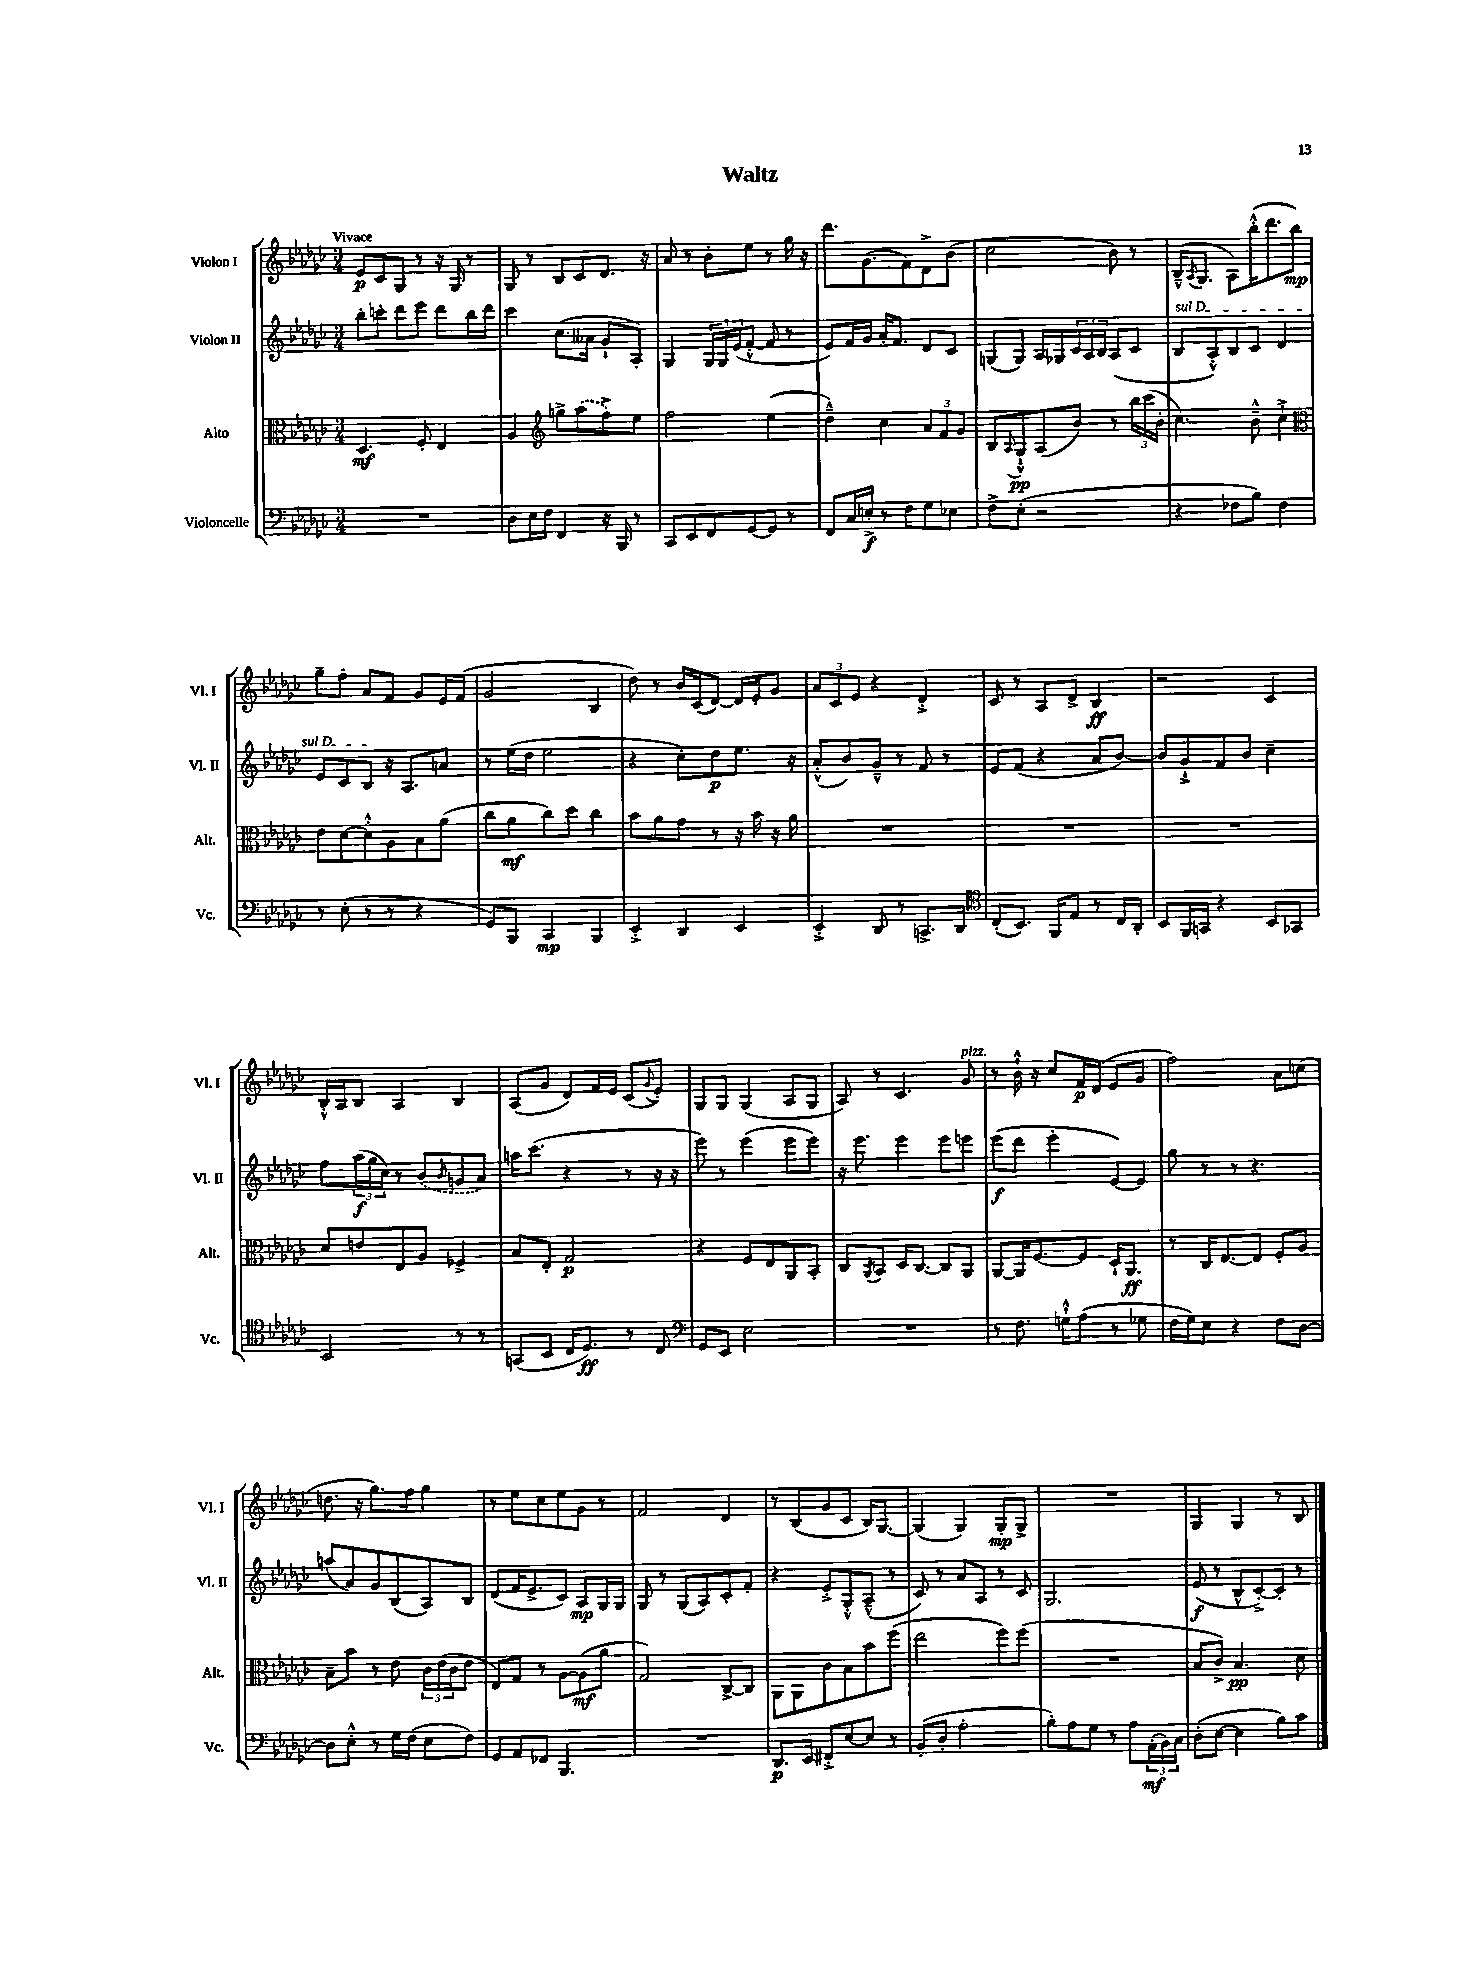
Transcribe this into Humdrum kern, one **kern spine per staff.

**kern	**dynam	**kern	**dynam	**kern	**dynam	**kern	**dynam
*part4	*part4	*part3	*part3	*part2	*part2	*part1	*part1
*staff4	*staff4	*staff3	*staff3	*staff2	*staff2	*staff1	*staff1
*I"Violoncelle	*	*I"Alto	*	*I"Violon II	*	*I"Violon I	*
*I'Vc.	*	*I'Alt.	*	*I'Vl. II	*	*I'Vl. I	*
*clefF4	*	*clefC3	*	*clefG2	*	*clefG2	*
*k[b-e-a-d-g-c-]	*	*k[b-e-a-d-g-c-]	*	*k[b-e-a-d-g-c-]	*	*k[b-e-a-d-g-c-]	*
*M3/4	*	*M3/4	*	*M3/4	*	*M3/4	*
=1	=1	=1	=1	=1	=1	=1	=1
!	!	!	!	!	!	!LO:TX:a:B:t=Vivace	!
2.r	.	4.D-/	mf	8bb-'\L	.	8e-/L	p
.	.	.	.	8cccn'\J	.	8c-/	.
.	.	.	.	8ddd-\L	.	8G-/J	.
.	.	8F'/	.	8eee-\J	.	8r	.
.	.	4E-/	.	8ddd-\L	.	16r	.
.	.	.	.	.	.	16G-/	.
.	.	.	.	16bb-\L	.	8r	.
.	.	.	.	16ddd-\JJ	.	.	.
=2	=2	=2	=2	=2	=2	=2	=2
8D-\L	.	4A-/	.	4ccc-\	.	8G-/	.
16E-\L	.	.	.	.	.	8r	.
16F\JJ	.	.	.	.	.	.	.
*	*	*clefG2	*	*	*	*	*
4FF/	.	8ggn^\L	.	(8.cc-\L	.	8B-/L	.
.	.	(8aa-\	.	.	.	8c-/	.
.	.	.	.	16a--X\Jk	.	.	.
16r	.	8ff^\)	.	8g-`/L	.	8.d-/J	.
16BBB-/	.	.	.	.	.	.	.
8r	.	8ee-\J	.	8A-'/J)	.	.	.
.	.	.	.	.	.	16r	.
=3	=3	=3	=3	=3	=3	=3	=3
8CC-/L	.	2ff\	.	4G-/	.	8a-/	.
8EE-/	.	.	.	.	.	8r	.
8FF/	.	.	.	24G-/LL	.	8b-'\L	.
.	.	.	.	24G-/	.	.	.
.	.	.	.	(24e-/J	.	.	.
[8GG-/	.	.	.	[8f'^^/J	.	8ee-\J	.
8GG-/J]	.	(4ee-\	.	8f/]	.	8r	.
8r	.	.	.	8r	.	16gg-\	.
.	.	.	.	.	.	16r	.
=4	=4	=4	=4	=4	=4	=4	=4
8FF/L	.	4dd-~^^\)	.	8e-/L)	.	8.ddd-\L	.
16C-/L	.	.	.	16f/L	.	.	.
16En'^/JJ	f	.	.	16g-/JJ	.	(8.g-\	.
8r	.	4cc-\	.	16a-'/KL	.	.	.
.	.	.	.	8.f/J	.	.	.
8F\L	.	.	.	.	.	8f\)	.
8G-\	.	12a-/L	.	8d-/L	.	8d-^\	.
.	.	12f/	.	.	.	.	.
8E-X\J	.	.	.	8c-/J	.	(8b-\J	.
.	.	12g-/J	.	.	.	.	.
=5	=5	=5	=5	=5	=5	=5	=5
8F^\L	.	8B-/L	.	(8Gn/L	.	2cc-\	.
.	.	8qqA-/	.	.	.	.	.
(8E-'\J	.	8G-`^^/	pp	8G/J)	.	.	.
2r	.	(8A-/	.	16A-/LL	.	.	.
.	.	.	.	16G-X/	.	.	.
.	.	8b-/J)	.	24c-/	.	.	.
.	.	.	.	24A-/	.	.	.
.	.	.	.	24B-/JJ	.	.	.
.	.	8r	.	(8A-/L	.	8b-\)	.
.	.	24bb-\LL	.	8c-/J	.	8r	.
.	.	(24ccc-\	.	.	.	.	.
.	.	24b-'\JJ	.	.	.	.	.
=6	=6	=6	=6	=6	=6	=6	=6
!	!	!	!	!LO:TX:a:i:t=sul D	!	!	!
4r	.	4.cc-\)	.	8B-/L	.	(16B-~^^/KL	.
.	.	.	.	.	.	8qA-/	.
.	.	.	.	.	.	8.G-/J	.
.	.	.	.	8A-'^^/)	.	.	.
8F-X\L	.	.	.	8B-/	.	8A-\L)	.
8B-\J)	.	8b-~^^\	.	8c-/J	.	(16bb-'^^\K	.
.	.	.	.	.	.	8.ddd-\	.
4F-\	.	4cc-`^\	.	4d-/	.	.	.
.	.	.	.	.	.	8bb-\J)	mp
!!LO:LB:g=z
=7	=7	=7	=7	=7	=7	=7	=7
*	*	*clefC3	*	*	*	*	*
8r	.	8e-\L	.	8e-/L	.	8gg-~\L	.
(8E-'\	.	[8d-\	.	8c-/	.	8ff'\J	.
8r	.	8d-'^^\]	.	8B-/J	.	8a-/L	.
8r	.	8A-\	.	16r	.	8f/J	.
.	.	.	.	8.A-/L	.	.	.
4r	.	8B-\	.	.	.	8g-/L	.
.	.	(8a-\J	.	8an/J	.	16e-/L	.
.	.	.	.	.	.	(16f/JJ	.
=8	=8	=8	=8	=8	=8	=8	=8
8GG-/L)	.	8cc-\L	.	8r	.	2g-/	.
8BBB-/J	.	8a-\	mf	(16ee-\LL	.	.	.
.	.	.	.	16dd-\JJ	.	.	.
4CC-/	mp	8cc-\)	.	2ee-\	.	.	.
.	.	8dd-\J	.	.	.	.	.
4BBB-/	.	4cc-\	.	.	.	4B-/	.
=9	=9	=9	=9	=9	=9	=9	=9
4EE-'^/	.	8b-\L	.	4r	.	8dd-\)	.
.	.	8a-\	.	.	.	8r	.
4DD-/	.	8g-\J	.	8cc-'\L)	.	16b-/LL	.
.	.	.	.	.	.	(16c-/J	.
.	.	8r	.	8dd-\	p	[8d-/J)	.
4EE-/	.	16r	.	8.ee-\J	.	16d-/LL]	.
.	.	16b-\	.	.	.	16e-'/J	.
.	.	16r	.	.	.	8g-/J	.
.	.	16a-\	.	16r	.	.	.
=10	=10	=10	=10	=10	=10	=10	=10
4EE-'^/	.	2.r	.	(8a-'^^/L	.	12a-/L	.
.	.	.	.	.	.	12c-/	.
.	.	.	.	8b-/)	.	.	.
.	.	.	.	.	.	12e-/J	.
8DD-/	.	.	.	8g-~^^/J	.	4r	.
8r	.	.	.	8r	.	.	.
8.CCn^/L	.	.	.	8f/	.	4d-'^/	.
.	.	.	.	8r	.	.	.
16DD-/Jk	.	.	.	.	.	.	.
=11	=11	=11	=11	=11	=11	=11	=11
*clefC4	*	*	*	*	*	*	*
(8C-'/L	.	2.r	.	8e-/L	.	8c-/	.
8.BB-/J)	.	.	.	(8f/J	.	8r	.
.	.	.	.	4r	.	8A-/L	.
16FF/KL	.	.	.	.	.	.	.
8E-/J	.	.	.	.	.	8d-^/J	.
8r	.	.	.	8a-/L	.	4B-/	ff
16C-/LL	.	.	.	[8b-/J)	.	.	.
16AA-'/JJ	.	.	.	.	.	.	.
=12	=12	=12	=12	=12	=12	=12	=12
8BB-/L	.	2.r	.	8b-/L]	.	2r	.
16FF/L	.	.	.	8g-`^/	.	.	.
16GGn/JJ	.	.	.	.	.	.	.
4r	.	.	.	8f/	.	.	.
.	.	.	.	8b-/J	.	.	.
8BB-/L	.	.	.	4cc-~\	.	4c-/	.
8GG-X/J	.	.	.	.	.	.	.
!!LO:LB:g=z
=13	=13	=13	=13	=13	=13	=13	=13
2BB-/	.	8d-/L	.	8ff\L	.	16B-'^^/LL	.
.	.	.	.	.	.	16A-/J	.
.	.	8en/	.	(24aa-\L	f	8B-/J	.
.	.	.	.	24gg-\	.	.	.
.	.	.	.	24cc-\JJ)	.	.	.
.	.	8E-/	.	8r	.	4A-/	.
.	.	8A-/J	.	(8b-/L	.	.	.
.	.	.	.	16qqb-/	.	.	.
8r	.	4F-X^/	.	8gn/	.	4B-/	.
8r	.	.	.	8a-/J)	.	.	.
=14	=14	=14	=14	=14	=14	=14	=14
(8GGn/L	.	8B-/L	.	16aan\KL	.	(8A-/L	.
.	.	.	.	(8.ccc-\J	.	.	.
8BB-/J	.	8E-'/J	.	.	.	8g-/J	.
16C-/KL	.	2G-/	p	4r	.	8d-/L)	.
8.D-/J)	ff	.	.	.	.	.	.
.	.	.	.	.	.	16f/L	.
.	.	.	.	.	.	16e-/JJ	.
8r	.	.	.	8r	.	(8c-/L	.
.	.	.	.	.	.	8qqg-/	.
8C-/	.	.	.	16r	.	8e-'/J)	.
.	.	.	.	16r	.	.	.
=15	=15	=15	=15	=15	=15	=15	=15
*clefF4	*	*	*	*	*	*	*
8GG-/L	.	4r	.	8eee-\)	.	8G-/L	.
8EE-/J	.	.	.	8r	.	8G-/J	.
2E-\	.	8F/L	.	(4eee-\	.	(4G-/	.
.	.	8E-/	.	.	.	.	.
.	.	8AA-/	.	8eee-\L	.	8A-/L	.
.	.	8BB-'/J	.	8eee-\J)	.	8G-/J	.
=16	=16	=16	=16	=16	=16	=16	=16
2.r	.	8C-/L	.	16r	.	8A-/)	.
.	.	.	.	8.eee-\	.	.	.
.	.	8qAA-/	.	.	.	.	.
.	.	8BB-/J	.	.	.	8r	.
.	.	16D-/KL	.	4eee-\	.	4.c-/	.
.	.	[8.C-/J	.	.	.	.	.
.	.	8C-/L]	.	8eee-\L	.	.	.
!	!	!	!	!	!	!LO:TX:a:i:t=pizz.	!
.	.	8AA-/J	.	8eeen\J	.	8g-/	.
=17	=17	=17	=17	=17	=17	=17	=17
8r	.	[8AA-/L	.	(8eee-\L	f	8r	.
8.F\	.	16AA-/K]	.	8ddd-\J	.	16b-`^^\	.
.	.	[8.F/	.	.	.	16r	.
.	.	.	.	4eee-'\	.	8cc-/L	.
16Gn`^^\KL	.	.	.	.	.	.	.
(8A-\J	.	8F/J]	.	.	.	16f/L	p
.	.	.	.	.	.	(16d-/JJ	.
8r	.	16D-`/KL	.	[8e-/L)	.	8e-/L	.
.	.	8.AA-/J	ff	.	.	.	.
8G-X\	.	.	.	8e-/J]	.	8g-/J	.
=18	=18	=18	=18	=18	=18	=18	=18
16F\LL	.	8r	.	8gg-\	.	2ff\)	.
16G-\J)	.	.	.	.	.	.	.
8E-\J	.	16C-/KL	.	8r	.	.	.
.	.	[8.E-/	.	.	.	.	.
4r	.	.	.	8r	.	.	.
.	.	8E-/J]	.	4.r	.	.	.
8F\L	.	8F'/L	.	.	.	8a-\L	.
[8D-\J	.	8A-/J	.	.	.	(8ccn\J	.
!!LO:LB:g=z
=19	=19	=19	=19	=19	=19	=19	=19
8D-\L]	.	8B-~\L	.	(8aan/L	.	8.ddn\	.
8E-'^^\J	.	8b-\J	.	8a-/)	.	.	.
.	.	.	.	.	.	16r	.
8r	.	8r	.	8g-/	.	8.gg-\L)	.
16G-\LL	.	8e-\	.	(8B-/	.	.	.
(16F\JJ	.	.	.	.	.	16ff\Jk	.
8E-\L	.	24c-\LL	.	8A-/)	.	4gg-\	.
.	.	(24e-\	.	.	.	.	.
.	.	24c-\J	.	.	.	.	.
8F\J)	.	8e-\J	.	8B-/J	.	.	.
=20	=20	=20	=20	=20	=20	=20	=20
8GG-/L	.	8E-/L)	.	(8d-/L	.	8r	.
8AA-/	.	8G-/J	.	16f/K	.	8ee-\L	.
.	.	.	.	8.e-^/	.	.	.
8FF-X/J	.	8r	.	.	.	8cc-\	.
4.BBB-/	.	[8A-\L	.	8c-/J)	.	8ee-\	.
.	.	(8A-\]	mf	8A-/L	mp	8g-\J	.
.	.	8a-\J	.	16G-/L	.	8r	.
.	.	.	.	16G-/JJ	.	.	.
=21	=21	=21	=21	=21	=21	=21	=21
2.r	.	2G-/)	.	8G-/	.	2f/	.
.	.	.	.	8r	.	.	.
.	.	.	.	(8G-/L	.	.	.
.	.	.	.	8A-/)	.	.	.
.	.	[8C-^/L	.	8c-'/	.	4d-/	.
.	.	8C-/J]	.	8f'/J	.	.	.
=22	=22	=22	=22	=22	=22	=22	=22
8.DD-/L	p	8AA-\L	.	4r	.	8r	.
.	.	8AA-\	.	.	.	(8B-/L	.
16EE-/Jk	.	.	.	.	.	.	.
8FF#X'^/L	.	8c-\	.	8e-'^/L	.	8g-/	.
[8E-/	.	8B-\	.	8G-'^^/	.	8c-/J	.
8E-/J]	.	8b-\	.	(8A-~^^/J	.	16B-/KL)	.
.	.	.	.	.	.	[8.G-/J	.
8r	.	(8ff\J	.	8r	.	.	.
=23	=23	=23	=23	=23	=23	=23	=23
(8BB-'/L	.	2ee-\	.	8c-/)	.	(4G-/]	.
8D-'/J	.	.	.	8r	.	.	.
2A-'\	.	.	.	8a-/L	.	4G-/)	.
.	.	.	.	8A-/J	.	.	.
.	.	8ff\L)	.	8r	.	8G-'/L	mp
.	.	(8ff\J	.	8c-/	.	8G-^/J	.
=24	=24	=24	=24	=24	=24	=24	=24
8B-'\L)	.	2.r	.	2.G-/	.	2.r	.
8A-\	.	.	.	.	.	.	.
8G-\J	.	.	.	.	.	.	.
8r	.	.	.	.	.	.	.
8A-\L	.	.	.	.	.	.	.
(24AA-'\L	mf	.	.	.	.	.	.
24BB-\)	.	.	.	.	.	.	.
24C-\JJ	.	.	.	.	.	.	.
=25	=25	=25	=25	=25	=25	=25	=25
(8D-'\L	.	8B-/L	.	(8e-/	f	4G-/	.
[8E-\J	.	8c-^/J)	.	8r	.	.	.
4E-\]	.	4.B-/	pp	8B-^^/L	.	4G-/	.
.	.	.	.	[8c-'^/)	.	.	.
8B-\L)	.	.	.	8c-'/J]	.	8r	.
8c-\J	.	8d-\	.	8r	.	8B-/	.
==	==	==	==	==	==	==	==
*-	*-	*-	*-	*-	*-	*-	*-
